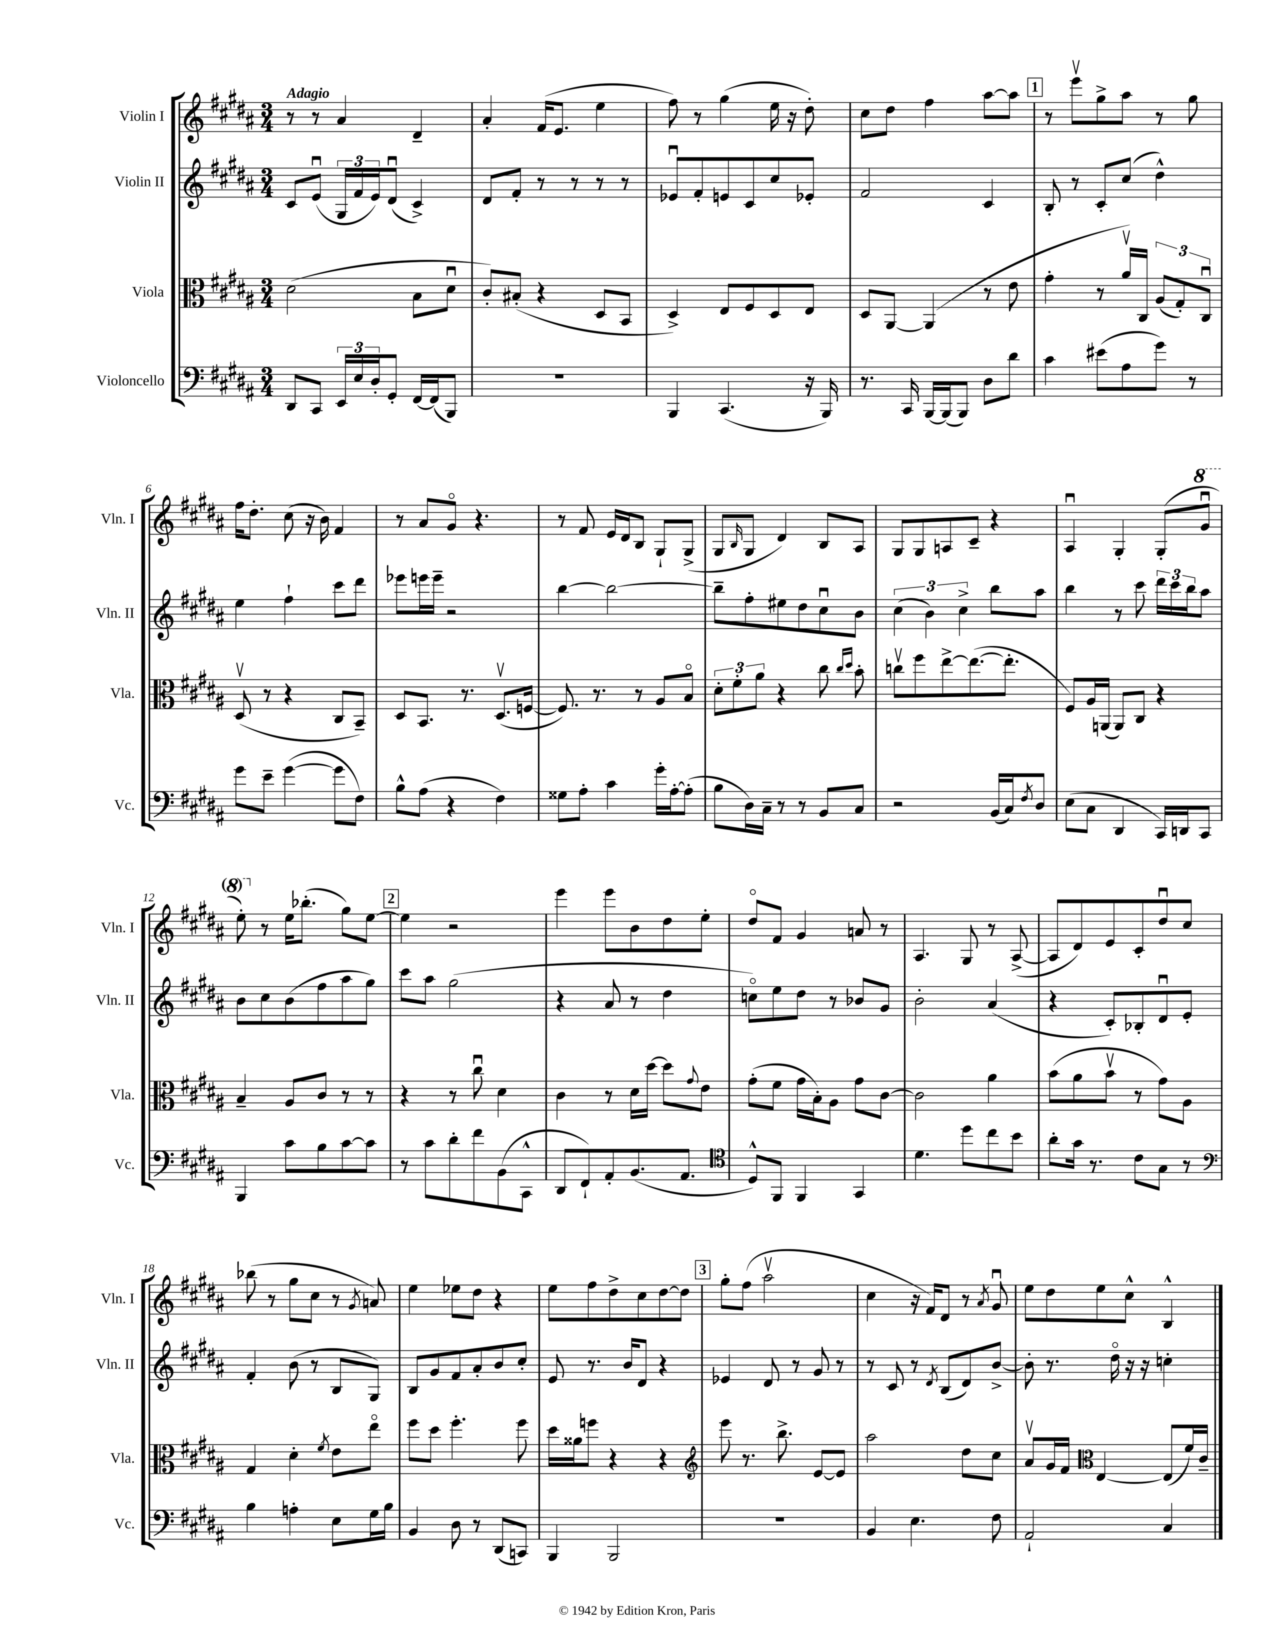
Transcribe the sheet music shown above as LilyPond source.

<<
\new StaffGroup <<
\new Staff = "s0" \with { instrumentName = "Violin I" shortInstrumentName = "Vln. I" } {
    \clef treble \key b \major \numericTimeSignature \time 3/4 \tempo "Adagio"
    r8 r8 ais'4 dis'4-- |
    ais'4-. fis'16( e'8. e''4 |
    fis''8) r8 gis''4( e''16 r16 dis''8-.) |
    cis''8 dis''8 fis''4 ais''8~ ais''8 |
    \mark \markup { \box "1" } r8 e'''8\upbow gis''8-> ais''8 r8 gis''8 |
    fis''16 dis''8.-. cis''8( r16 b'16) fis'4 |
    r8 ais'8 gis'8\flageolet r4. |
    r8 fis'8 e'16 dis'16 b8 gis8-! gis8->( |
    gis8 \grace { b16 } gis8 dis'4) b8 ais8 |
    gis8 gis8 a8 cis'8-- r4 |
    ais4\downbow gis4-. gis8-.( \ottava #1 gis''8\downbow |
    e'''8-.) \ottava #0 r8 e''16 bes''8.-.( gis''8) e''8~ |
    \mark \markup { \box "2" } e''4 r2 |
    e'''4 e'''8 b'8 dis''8 e''8-. |
    dis''8\flageolet fis'8 gis'4 a'8 r8 |
    ais4. gis8 r8 ais8~->( |
    ais8 dis'8) e'8 cis'8-. dis''8\downbow cis''8 |
    bes''8( r8 gis''8 cis''8 r8 \acciaccatura { gis'8 } a'8) |
    e''4 ees''8 dis''8 r4 |
    e''8 fis''8 dis''8-> cis''8 dis''8~ dis''8 |
    \mark \markup { \box "3" } gis''8-. fis''8( ais''2\upbow |
    cis''4 r16 fis'16) dis'8 r8 \acciaccatura { ais'8 } gis'8\downbow |
    e''8 dis''8 e''8 cis''8-^ b4-^ \bar "|." |
}
\new Staff = "s1" \with { instrumentName = "Violin II" shortInstrumentName = "Vln. II" } {
    \clef treble \key b \major \numericTimeSignature \time 3/4
    cis'8 e'8\downbow( \tuplet 3/2 { gis16 fis'16 e'16) } dis'8\downbow( cis'4->) |
    dis'8 fis'8-. r8 r8 r8 r8 |
    ees'8\downbow fis'8-. e'8 cis'8 cis''8 ees'8-. |
    fis'2 cis'4 |
    \mark \markup { \box "1" } b8-. r8 cis'8-. cis''8( dis''4-^) |
    e''4 fis''4-! cis'''8 dis'''8 |
    ees'''8 e'''16 e'''16-- r2 |
    b''4~ b''2~ |
    b''8-- fis''8-. eis''8 dis''8 cis''8\downbow b'8 |
    \tuplet 3/2 { cis''4( b'4) cis''4-> } b''8 ais''8 |
    b''4 r8 cis'''8 \tuplet 3/2 { dis'''16 cis'''16 b''16 } ais''8 |
    b'8 cis''8 b'8( fis''8 ais''8 gis''8) |
    \mark \markup { \box "2" } cis'''8 ais''8 gis''2( |
    r4 ais'8 r8 dis''4 |
    c''8\flageolet) e''8 dis''8 r8 bes'8 gis'8 |
    b'2-. ais'4( |
    r4 cis'8-.) bes8-. dis'8\downbow e'8-. |
    fis'4-. b'8( r8 b8 gis8) |
    b8 gis'8 fis'8 ais'8-. b'8 cis''8-. |
    e'8 r8. b'16 dis'8 r4 |
    \mark \markup { \box "3" } ees'4 dis'8 r8 gis'8 r8 |
    r8 cis'8 r8 \acciaccatura { dis'8 } b8( dis'8) b'8~-> |
    b'8-. r8. dis''16\flageolet r16 r16 c''4-. \bar "|." |
}
\new Staff = "s2" \with { instrumentName = "Viola" shortInstrumentName = "Vla." } {
    \clef alto \key b \major \numericTimeSignature \time 3/4
    dis'2( b8 dis'8\downbow |
    cis'8-.) bis8-.( r4 dis8 b,8 |
    dis4->) e8 fis8 dis8 e8 |
    dis8 ais,8~ ais,4( r8 e'8 |
    \mark \markup { \box "1" } gis'4-. r8 ais'16\upbow) cis16 \tuplet 3/2 { ais8( gis8-.) cis8\downbow } |
    dis8\upbow( r8 r4 cis8 b,8--) |
    dis8 b,8. r8. dis8.\upbow( f16~ |
    f8.) r8. r8 ais8 b8\flageolet |
    \tuplet 3/2 { dis'8-. fis'8-. ais'8 } r4 cis''8 \grace { cis''16 dis''16 } b'8-. |
    c''8\upbow fis''8 e''8~-> e''8.~( e''8.-. |
    fis8) ais16 a,16( a,8) cis8 r4 |
    b4-- ais8 cis'8 r8 r8 |
    \mark \markup { \box "2" } r4 r8 cis''8\downbow dis'4 |
    cis'4 r8 dis'16 dis''16~ dis''8 \appoggiatura { gis'8 } e'8 |
    gis'8-.( fis'8 gis'16 b16-.) ais8 gis'8 cis'8~ |
    cis'2 ais'4 |
    b'8( ais'8 b'8\upbow r8 gis'8) ais8 |
    gis4 dis'4-. \acciaccatura { fis'8 } e'8 e''8\flageolet |
    fis''8 dis''8 fis''4.-. fis''8 |
    dis''16 aisis'16 f''8 r4 r4 |
    \mark \markup { \box "3" } \clef treble e'''8 r8. b''8.-> e'8~ e'8 |
    ais''2 dis''8 cis''8 |
    ais'8\upbow gis'16 fis'16 \clef alto e4~ e8( fis'16) cis'16-- \bar "|." |
}
\new Staff = "s3" \with { instrumentName = "Violoncello" shortInstrumentName = "Vc." } {
    \clef bass \key b \major \numericTimeSignature \time 3/4
    dis,8 cis,8 \tuplet 3/2 { e,16 e16 dis16-. } gis,8-. fis,16~ fis,16( b,,8) |
    R2. |
    b,,4 cis,4.( r16 b,,16) |
    r8. cis,16 b,,16~ b,,16( b,,8) dis8 dis'8 |
    \mark \markup { \box "1" } cis'4 eis'8( ais8 gis'8) r8 |
    gis'8 e'8-- gis'4~( gis'8 fis8) |
    b8-^ ais8( r4 fis4) |
    gisis8 ais8-. cis'4 gis'16-. ais16~-. ais8-.( |
    b8 dis16) cis16-- r8 r8 b,8 cis8 |
    r2 b,16( cis16) \acciaccatura { fis8 } dis8 |
    e8( cis8 dis,4 cis,16) d,16 cis,8 |
    b,,4 cis'8 b8 cis'8~ cis'8 |
    \mark \markup { \box "2" } r8 cis'8 dis'8-. fis'8 b,8( cis,8-^ |
    dis,8 fis,8-!) ais,8-. b,8.( ais,8. |
    \clef tenor dis8-^) fis,8 fis,4 gis,4 |
    dis'4. dis''8 cis''8 b'8 |
    ais'8-. gis'16 r8. cis'8 gis8 r8 |
    \clef bass b4 a4-. e8 gis16 b16 |
    b,4 dis8 r8 dis,8( c,8) |
    b,,4 b,,2 |
    \mark \markup { \box "3" } R2. |
    b,4 e4. fis8 |
    ais,2-! cis4 \bar "|." |
}
>>
>>
